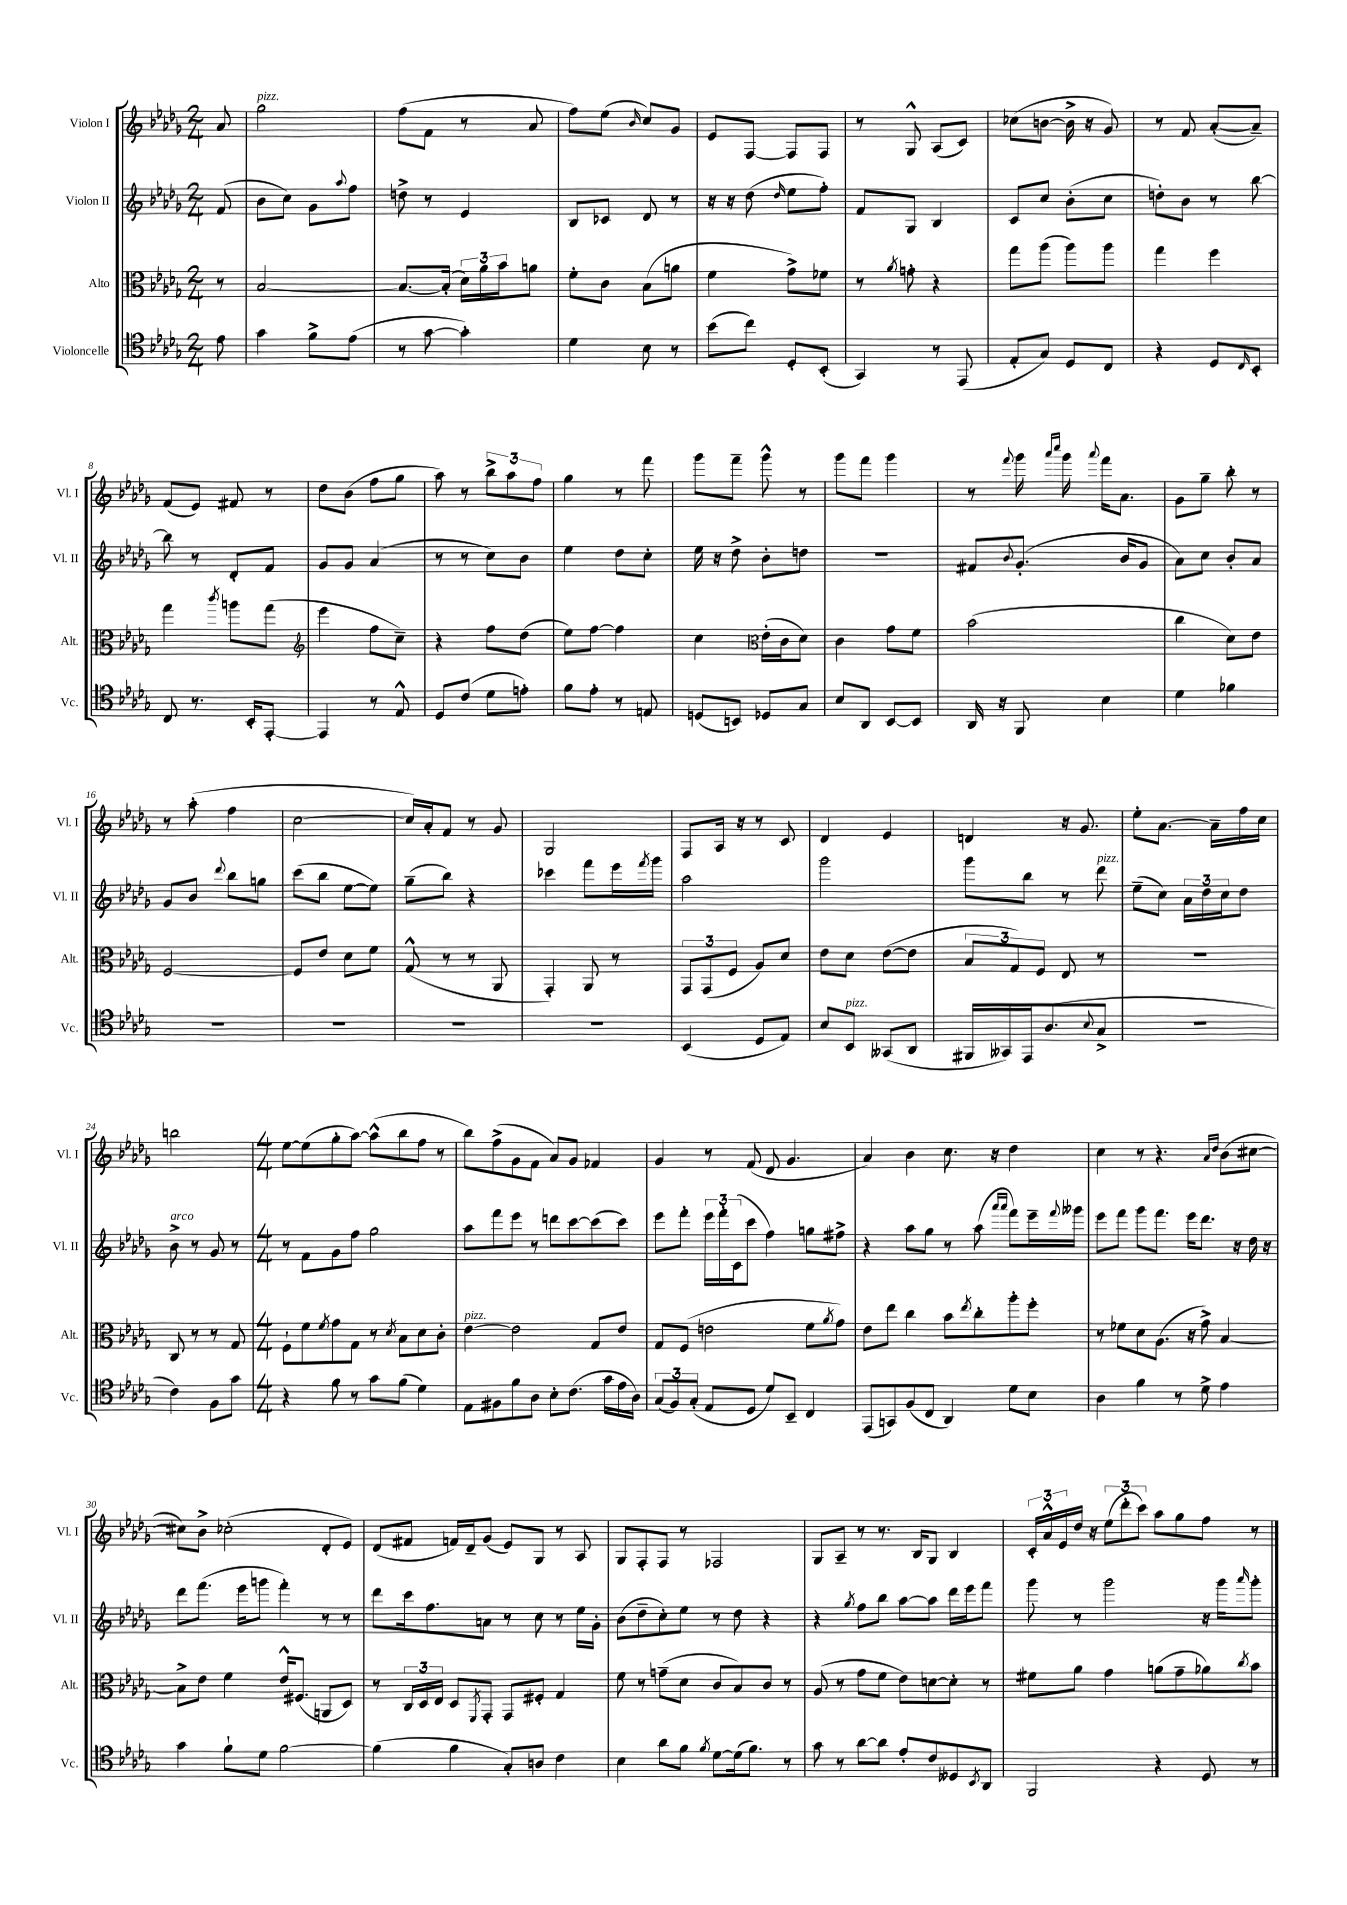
<<
\new StaffGroup <<
\new Staff = "s0" \with { instrumentName = "Violon I" shortInstrumentName = "Vl. I" } {
    \clef treble \key des \major \numericTimeSignature \time 2/4 \partial 8
    aes'8 |
    ges''2^\markup { \italic "pizz." } |
    f''8( f'8 r8 aes'8 |
    f''8) ees''8( \grace { bes'16 } c''8) ges'8 |
    ees'8 f8~ f8 f8 |
    r8 ges8-^ aes8( c'8) |
    ces''8( b'8~ b'16-> r16 ges'8) |
    r8 f'8 aes'8~-.( aes'8--) |
    f'8( ees'8) fis'8 r8 |
    des''8 bes'8( f''8 ges''8 |
    aes''8) r8 \tuplet 3/2 { bes''8-> aes''8 f''8 } |
    ges''4 r8 f'''8 |
    ges'''8 f'''8-- ges'''8-^ r8 |
    ges'''8 f'''8 ges'''4 |
    r8 \appoggiatura { f'''8 } ges'''16 \grace { aes'''16 c''''16 } ges'''16 \appoggiatura { aes'''8 } f'''16 aes'8. |
    ges'8 ges''8-- bes''8-. r8 |
    r8 aes''8-.( f''4 |
    c''2~ |
    c''16) aes'16-. f'8 r8 ges'8 |
    ges2 |
    f8 aes16 r16 r8 c'8 |
    des'4 ees'4 |
    d'4 r16 ges'8. |
    ees''8-. aes'8.~ aes'16-- f''16 c''16 |
    b''2 |
    \numericTimeSignature \time 4/4 ees''8~ ees''8( ges''8-. aes''8~) aes''8-^( bes''8 f''8 r8 |
    bes''8) f''8->( ges'8 f'8 aes'8) ges'8 fes'4 |
    ges'4 r8 f'8( des'8 ges'4. |
    aes'4) bes'4 c''8. r16 des''4 |
    c''4 r8 r4. \grace { aes'16 des''16 } bes'8( cis''8~ |
    cis''8) bes'8-> ces''2-.( des'8-. ees'8) |
    des'8( fis'8 f'16) des'16-- ges'8( ees'8) ges8 r8 aes8 |
    ges8 f8-. f8 r8 fes2 |
    ges8 aes8-- r8 r8. bes16 ges8 bes4 |
    \tuplet 3/2 { c'16-. aes'16-^ ees'16 } des''16 r16 \tuplet 3/2 { ees''8( des'''8-. c'''8) } aes''8 ges''8 f''8 r8 \bar "|." |
}
\new Staff = "s1" \with { instrumentName = "Violon II" shortInstrumentName = "Vl. II" } {
    \clef treble \key des \major \numericTimeSignature \time 2/4 \partial 8
    f'8( |
    bes'8 c''8) ges'8 \appoggiatura { aes''8 } f''8 |
    d''8-> r8 ees'4 |
    bes8 ces'8 des'8 r8 |
    r16 r16 des''8( \grace { des''16 } ees''8 f''8-.) |
    f'8 ges8 bes4 |
    c'8 c''8 bes'8-.( c''8 |
    d''8-.) bes'8 r8 bes''8~ |
    bes''8 r8 des'8-. f'8 |
    ges'8 ges'8 aes'4( |
    r8 r8 c''8) bes'8 |
    ees''4 des''8 c''8-. |
    ees''16 r16 des''8-> bes'8-. d''8 |
    R2 |
    fis'8 \appoggiatura { bes'8 } ges'8.-.( bes'16 ges'8 |
    aes'8) c''8 bes'8-. aes'8 |
    ges'8 bes'8 \appoggiatura { des'''8 } bes''8 g''8 |
    c'''8( bes''8 ees''8~ ees''8) |
    ges''8--( bes''8) r4 |
    ces'''4 f'''8 ees'''16 \acciaccatura { f'''8 } ges'''16 |
    aes''2 |
    ges'''2 |
    ges'''8 bes''8 r8 des'''8^\markup { \italic "pizz." } |
    ees''8--( c''8) \tuplet 3/2 { aes'16 des''16 c''16 } des''8 |
    bes'8->^\markup { \italic "arco" } r8 ges'8 r8 |
    \numericTimeSignature \time 4/4 r8 f'8 ges'8 f''8 ges''2 |
    aes''8 f'''8 ees'''8 r8 d'''8 c'''8~ c'''8( c'''8) |
    ees'''8 f'''8-. \tuplet 3/2 { ees'''16 f'''16-. c'16( } c'''8 f''4) g''8 fis''8-> |
    r4 aes''8 ges''8 r8 aes''8( \grace { aes'''16 aes'''16 } f'''8) ees'''16-- \appoggiatura { f'''8 } geses'''16 |
    ees'''8 f'''8 ges'''8 f'''8. ees'''16 des'''8. r16 des''16 r16 |
    des'''8 f'''8.( ees'''16 g'''8 f'''4-.) r8 r8 |
    des'''8 c'''16 f''8. a'8 r8 c''8 r8 ees''16 ges'16-. |
    bes'8( des''8-- c''8-.) ees''8 r8 des''8 r4 |
    r4 \acciaccatura { ges''8 } f''8 bes''8 aes''8~ aes''8 des'''16 ees'''16 f'''8 |
    ges'''8 r8 ges'''2 r16 ges'''16 \grace { aes'''16 } ges'''8-. \bar "|." |
}
\new Staff = "s2" \with { instrumentName = "Alto" shortInstrumentName = "Alt." } {
    \clef alto \key des \major \numericTimeSignature \time 2/4 \partial 8
    r8 |
    bes2~ |
    bes8.~ bes16-.( \tuplet 3/2 { des'16) aes'16 bes'16 } a'8 |
    f'8-. c'8 bes8( a'8 |
    f'4 ges'8->) fes'8 |
    r8 \acciaccatura { aes'8 } g'8-. r4 |
    ges''8 aes''8( aes''8) aes''8 |
    ges''4 f''4 |
    ges''4 \acciaccatura { c'''8 } a''8 ges''8( |
    \clef treble ees'''4 f''8 c''8--) |
    r4 f''8 des''8( |
    ees''8) f''8~ f''4 |
    c''4 \clef alto ees'16-.( c'16 des'8) |
    c'4 ges'8 f'8 |
    bes'2( |
    c''4 des'8) ees'8 |
    f2~ |
    f8 ees'8 des'8 f'8 |
    ges8-^( r8 r8 aes,8 |
    ges,4-.) aes,8 r8 |
    \tuplet 3/2 { ges,8 ges,8( f8 } aes8) des'8 |
    ees'8 des'8 ees'8~( ees'8 |
    \tuplet 3/2 { bes8 ges8) f8 } ees8 r8 |
    R2 |
    c8 r8 r8 ges8 |
    \numericTimeSignature \time 4/4 f8-! f'8 \acciaccatura { f'8 } ges'8 ges8 r8 \acciaccatura { des'8 } bes8 des'8 c'8-. |
    ees'4~^\markup { \italic "pizz." } ees'2 ges8 ees'8 |
    ges8 f8( e'2 f'8 \acciaccatura { aes'8 } ges'8) |
    ees'8 ees''8 c''4 bes'8 \acciaccatura { ees''8 } c''8-. aes''8-. f''8-. |
    r8 fes'8 des'8 aes8.( r16 ges'8->) bes4~ |
    bes8-> ees'8 f'4 ees'16-^ fis8.( a,8 des8) |
    r8 \tuplet 3/2 { c16 des16 ees16 } des8 \acciaccatura { f,8 } ges,8-. ges,8 fis8-. ges4 |
    f'8 r8 g'8--( des'8 c'8 bes8) c'8 r8 |
    aes8( r8 ges'8 f'8 ees'8) d'8~ d'8-. r8 |
    fis'8 aes'8 ges'4 a'8( ges'8-- aes'8) \acciaccatura { c''8 } bes'8 \bar "|." |
}
\new Staff = "s3" \with { instrumentName = "Violoncelle" shortInstrumentName = "Vc." } {
    \clef tenor \key des \major \numericTimeSignature \time 2/4 \partial 8
    ees'8 |
    ges'4 f'8-> ees'8( |
    r8 ges'8~ ges'4-.) |
    des'4 bes8 r8 |
    bes'8( c''8) des8-. bes,8-.( |
    ges,4) r8 ees,8( |
    ees8-. ges8) des8 c8 |
    r4 des8 \grace { c16 } bes,8-. |
    c8 r8. bes,16-. ees,8~-. |
    ees,4 r8 ees8-^ |
    des8 c'8( des'8 e'8-.) |
    f'8 ees'8-. r8 e8 |
    d8( b,8) des8 ges8 |
    bes8 aes,8 bes,8~ bes,8 |
    aes,16 r16 f,8 bes4 |
    des'4 fes'4 |
    R2 |
    R2 |
    R2 |
    R2 |
    bes,4( des8 ees8) |
    bes8 bes,8^\markup { \italic "pizz." } geses,8( aes,8 |
    fis,16 geses,16) ees,16 aes8.( \appoggiatura { bes8 } ges8-> |
    R2 |
    c'4) f8 ges'8 |
    \numericTimeSignature \time 4/4 r4 f'8 r8 ges'8 f'8( des'4) |
    ees8 fis8 f'8 aes8 bes8-. c'8.( ges'16 ees'16 aes16) |
    \tuplet 3/2 { ges8( f8) ges8-.( } ees8 des8 des'8) bes,8-- c4 |
    ees,8( g,8) f8( c8 aes,4) des'8 bes8 |
    aes4 f'4 r8 des'8-> ees'4 |
    ges'4 f'8-! des'8 f'2~ |
    f'4( f'4 ges8-.) a8 c'4 |
    bes4 aes'8 f'8 \acciaccatura { f'8 } des'8~ des'16( f'8.) r8 |
    ges'8 r8 aes'8~ aes'8 ees'8-. c'8 deses8 \acciaccatura { bes,8 } aes,8 |
    f,2 r4 des8 r8 \bar "|." |
}
>>
>>
